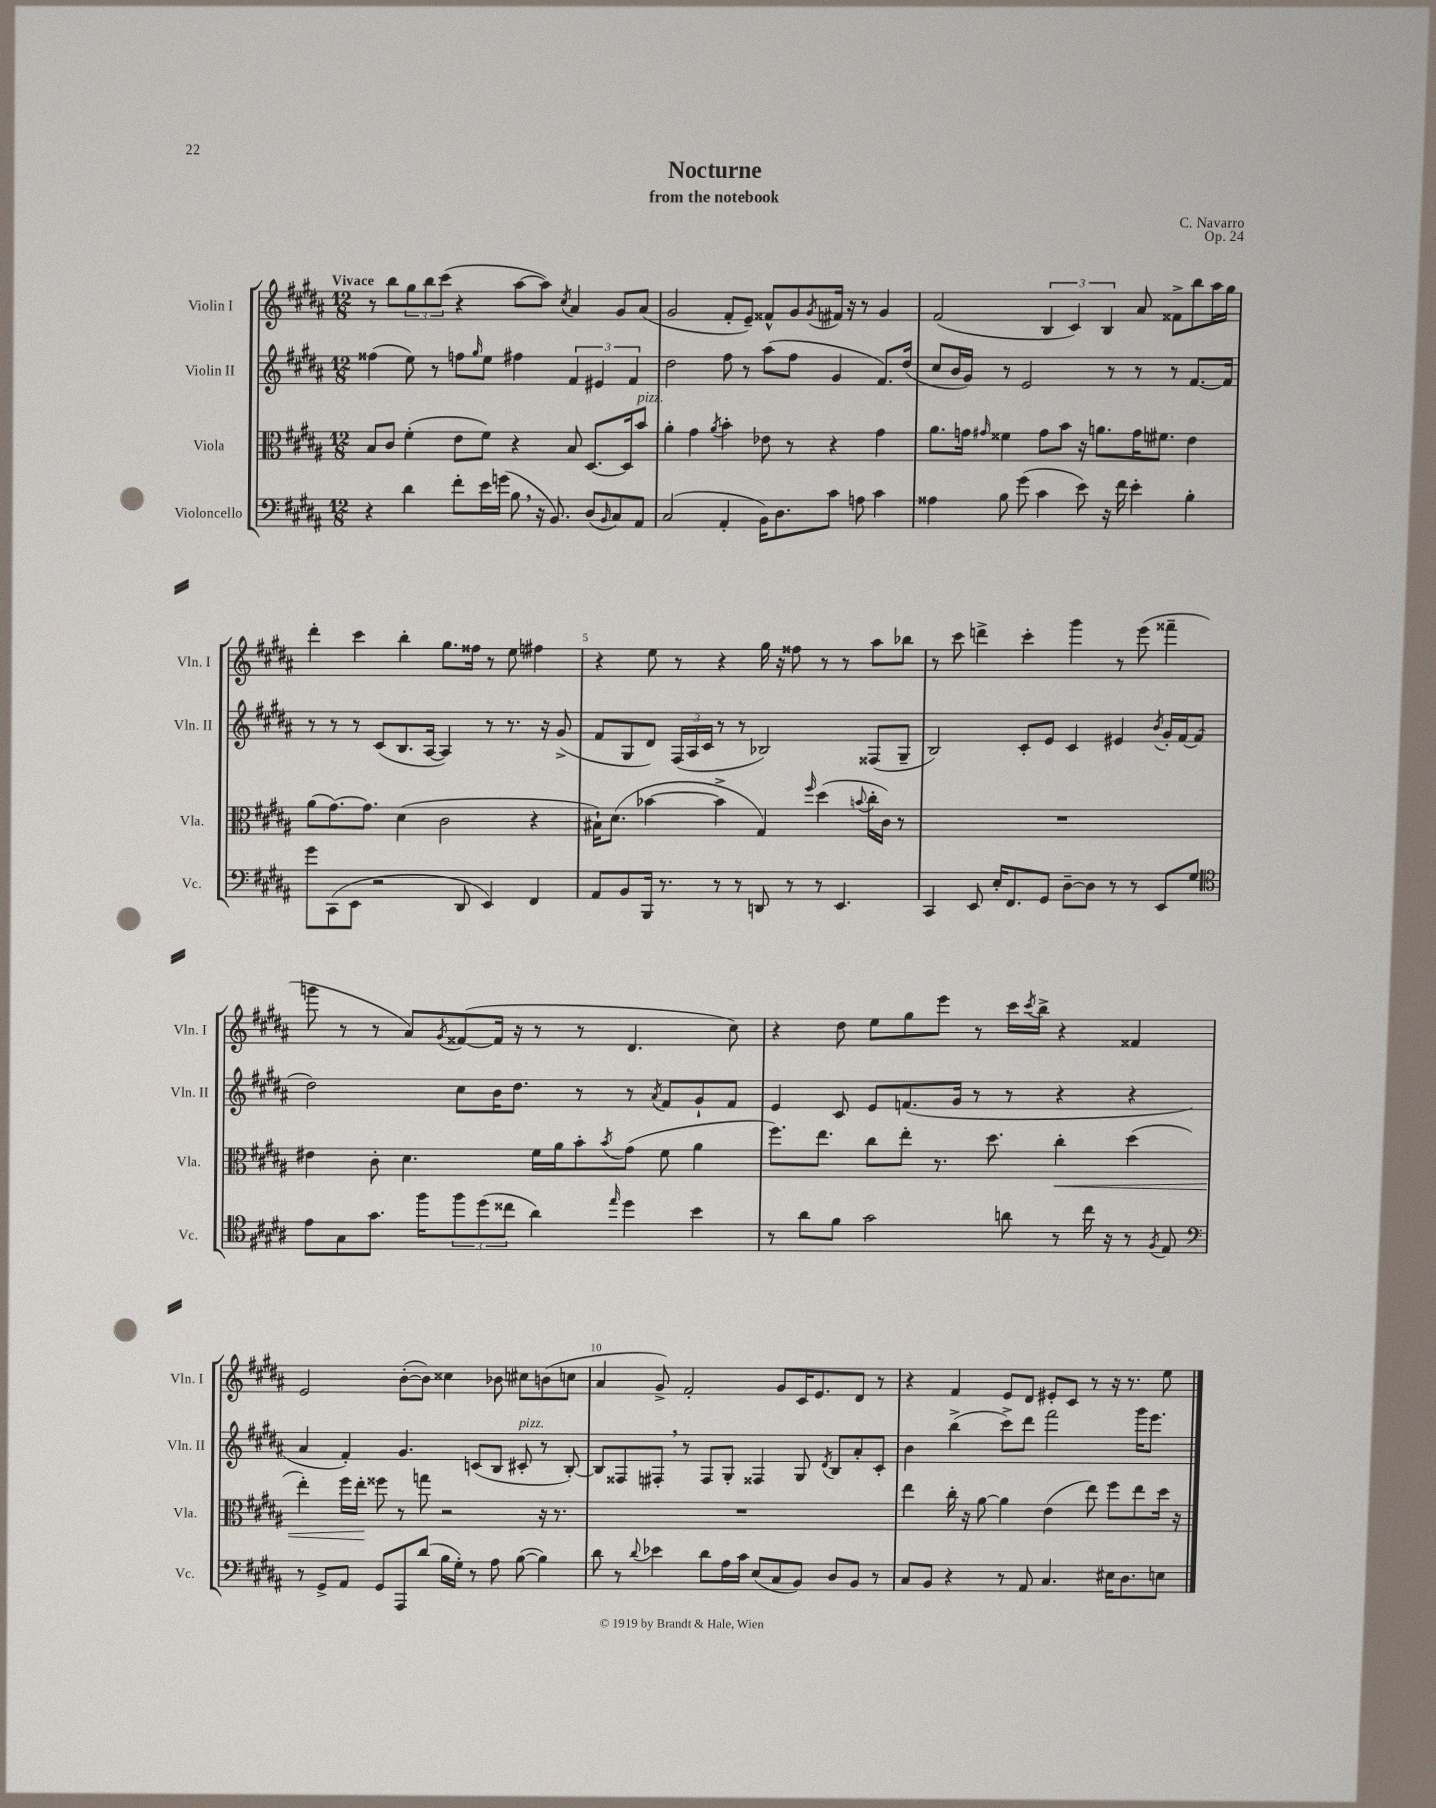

**kern	**kern	**dynam	**kern	**kern
*part4	*part3	*part3	*part2	*part1
*staff4	*staff3	*staff3	*staff2	*staff1
*I"Violoncello	*I"Viola	*	*I"Violin II	*I"Violin I
*I'Vc.	*I'Vla.	*	*I'Vln. II	*I'Vln. I
*clefF4	*clefC3	*	*clefG2	*clefG2
*k[f#c#g#d#a#]	*k[f#c#g#d#a#]	*	*k[f#c#g#d#a#]	*k[f#c#g#d#a#]
*M12/8	*M12/8	*	*M12/8	*M12/8
=1	=1	=1	=1	=1
!	!	!	!	!LO:TX:a:B:t=Vivace
4r	8B/L	.	(4ff##X\	8r
.	8c#/J	.	.	8bb\L
4d#\	(4f#'\	.	8ee\)	12gg#\
.	.	.	.	12bb\
.	.	.	8r	.
.	.	.	.	(12ccc#\J
8f#'\L	8e\L	.	8ffn\L	4r
.	.	.	16qqgg#/	.
16e\L	8f#\J)	.	8ee\J	.
(16gn\JJ	.	.	.	.
8B,\	4r	.	4ff#X\	[8aa#\L
16r	.	.	.	8aa#\J])
8.BB/)	.	.	.	.
.	.	.	.	8qcc#/
.	8B/	.	6f#/	4a#/
(8D#/L	[8.D#/L	.	.	.
.	.	.	6e#X/	.
16qqBB/	.	.	.	.
8C#/)	.	.	.	8g#/L
.	16D#/k]	.	.	.
.	.	.	6f#/	.
!	!LO:TX:a:i:t=pizz.	!	!	!
8AA#/J	8b/J	.	.	(8a#/J
=2	=2	=2	=2	=2
(2C#/	4a#'\	.	2dd#\	2g#/
.	4g#\	.	.	.
.	8qa#/	.	.	.
4AA#'/	4b'\	.	8ff#\	8f#'/L
.	.	.	8r	8e~/J)
16BB\KL)	8e-X\	.	(8aa#\L	8f##X^^/L
8.D#\	.	.	.	.
.	8r	.	8ff#\J	8g#/
.	.	.	.	8qg#/
8c#\J	4r	.	4g#/	16f#X/Jk
.	.	.	.	16r
8An\	.	.	.	8r
4c#\	4g#\	.	8.f#/L)	4g#/
.	.	.	(16dd#/Jk	.
=3	=3	=3	=3	=3
4A##X\	8.a#\L	.	8cc#/L	(2f#/
.	.	.	16b/L	.
.	16gn\Jk	.	16g#/JJ)	.
.	16qqg#X/	.	.	.
8B\	4f##X\	.	8r	.
(8g#\	.	.	2e/	.
4c#\	8g#\L	.	.	6B/
.	8b\J	.	.	.
.	.	.	.	6c#/)
8e\)	16r	.	.	.
.	8.an\L	.	.	.
.	.	.	.	6B/
16r	.	.	8r	.
16f#\	.	.	.	.
4e'\	16g#\K	.	8r	8a#/
.	8.f#X\J	.	.	.
.	.	.	8r	8f##X^\L
4B'\	4e\	.	[8.f#/L	8bb\
.	.	.	.	16aa#\L
.	.	.	16f#/Jk]	16gg#\JJ
!!LO:LB:g=z
=4	=4	=4	=4	=4
8g#\L	(8a#\L	.	8r	4ddd#'\
(8CC#\	[8.g#\)	.	8r	.
8EE\J	.	.	8r	4ccc#\
.	8.g#\J]	.	.	.
2r	.	.	(8c#/L	.
.	(4d#\	.	8.B/	4bb'\
.	.	.	[16A#/Jk	.
.	2c#\	.	4A#/])	8.gg#\L
8DD#/	.	.	.	.
.	.	.	.	16ff##X\Jk
4EE/)	.	.	8r	8r
.	.	.	8.r	8ee\
4FF#/	4r	.	.	4ff#X\
.	.	.	16r	.
.	.	.	(8g#^/	.
=5	=5	=5	=5	=5
8AA#/L	16B#X`\KL)	.	8f#/L	4r
.	(8.d#\J	.	.	.
8BB/	.	.	8G#/	.
16BBB/Jk	[4b-X\	.	8d#/J)	8ee\
8.r	.	.	.	.
.	.	.	(24F#/LL	8r
.	.	.	24A#/	.
.	.	.	24c#/JJ	.
8r	4b-^\]	.	8r	4r
8r	.	.	8r	.
8DDn/	4G#/)	.	2B-X/)	16gg#\
.	.	.	.	16r
8r	.	.	.	8ff##X\
.	16qqff#/	.	.	.
8r	(4dd#\	.	.	8r
4.EE/	.	.	.	8r
.	8qqbn/	.	.	.
.	16cc#'\LL	.	(8F##X/L	8aa#\L
.	16c#\JJ)	.	.	.
.	8r	.	8G#~/J	8bb-X\J
=6	=6	=6	=6	=6
4CC#/	1.r	.	2B/)	8r
.	.	.	.	8ccc#\
8EE/	.	.	.	4dddn^\
16E'/KL	.	.	.	.
8.FF#/	.	.	.	.
.	.	.	8c#'/L	4ccc#'\
8GG#/J	.	.	8e/J	.
[8D#~\L	.	.	4c#/	4ggg#\
8D#\J]	.	.	.	.
8r	.	.	4e#X/	8r
8r	.	.	.	(8eee\
.	.	.	8qb/	.
8EE/L	.	.	16g#'/LL	4fff##X~\
.	.	.	[16f#/J	.
8G#/J	.	.	(8f#/J]	.
!!LO:LB:g=z
=7	=7	=7	=7	=7
*clefC4	*	*	*	*
8e\L	4e#X\	.	2dd#\)	8gggn\
8G#\	.	.	.	8r
8.g#\J	8c#'\	.	.	8r
.	4.d#\	.	.	8a#/L)
16ff#\KL	.	.	.	.
.	.	.	.	8qg#/
12ff#\	.	.	8cc#\L	([8f##X/
(12dd#\	.	.	.	.
.	.	.	16b\K	16f##/Jk]
12cc##X\J	.	.	.	.
.	.	.	8.dd#\J	16r
4a#\)	16f#\LL	.	.	8r
.	16a#\J	.	.	.
.	8b'\	.	8r	8r
16qqee/	8qb/	.	.	.
4dd#\	(8g#\J	.	8r	4.d#/
.	.	.	8qa#/	.
.	8f#\	.	8f#/L	.
4b\	4a#\	.	8g#`/	.
.	.	.	8f#/J	8cc#\)
=8	=8	=8	=8	=8
8r	8.ff#\L)	.	4e/	4r
8a#\L	.	.	.	.
.	8.ee\J	.	.	.
8f#\J	.	.	8c#/	8dd#\
2g#\	8cc#\L	.	8e/L	8ee\L
.	8ee'\J	.	(8.fn/	8gg#\
.	8.r	.	.	8eee\J
.	.	.	16g#/Jk	.
.	.	.	8r	8r
.	8.dd#\	.	.	.
8an\	.	.	8r	16ccc#\LL
.	.	.	.	8qccc#/
.	.	.	.	16bb^\JJ
!	!	!LO:HP:b	!	!
8r	4cc#'\	<	4r	4r
16cc#\	.	.	.	.
16r	.	.	.	.
8r	(4dd#\	.	4r	4f##X/
8qF#/	.	.	.	.
8E/	.	.	.	.
!!LO:LB:g=z
=9	=9	=9	=9	=9
*clefF4	*	*	*	*
8r	4ee'\)	.	4a#/	2e/
8GG#^/L	.	.	.	.
8AA#/J	16ff#\LL	.	4f#'/)	.
.	16ee'\JJ	.	.	.
8GG#/L	8ff##X\	[	.	.
8AAA#/	8r	.	4.g#/	([8b'\L
(8d#/J	8ggn\	.	.	8b\J])
16B\LL	2r	.	.	4cc##X\
16G#'\JJ)	.	.	.	.
8r	.	.	(8cn/L	.
8A#\	.	.	8B/J	8b-X\
!	!	!	!LO:TX:a:i:t=pizz.	!
([8B\	.	.	8c#X'/	8cc#X\L
4B\])	16r	.	8r	(8bn\
.	8.r	.	.	.
.	.	.	[8B'/)	8ccn\J
=10	=10	=10	=10	=10
8d#\	1.r	.	8B/L]	4a#/
8r	.	.	8F##X/	.
8qqd#/	.	.	.	.
4e-X\	.	.	8F#X',/J	8g#^/)
.	.	.	8r	2f#'/
8d#\L	.	.	8F#/L	.
16A#\L	.	.	8G#'/J	.
16c#\JJ	.	.	.	.
(8E/L	.	.	4F##X/	.
8C#/	.	.	.	8g#/L
8BB/J)	.	.	8G#/	16c#/K
.	.	.	.	8.e/
.	.	.	8qd#/	.
8D#/L	.	.	8B/L	.
8BB/J	.	.	8a#'/	8d#/J
8r	.	.	8c#'/J	8r
=11	=11	=11	=11	=11
8C#/L	4ee\	.	4b\	4r
8BB/J	.	.	.	.
4r	16cc#'\	.	(4bb^\	4f#/
.	16r	.	.	.
.	[8a#\	.	.	.
8r	4a#\]	.	8ccc#^\L)	8e/L
8AA#/	.	.	8ddd#\J	8d#/J
4.C#/	(4e\	.	2fff#\	8e#X'/L
.	.	.	.	8c#/J
.	8ee\)	.	.	8r
16E#X\KL	8ff#\L	.	.	16r
8.D#\	.	.	.	8.r
.	8ee\	.	16ggg#\KL	.
.	.	.	8.eee\J	.
8En\J	16dd#\Jk	.	.	8ee\
.	16r	.	.	.
==	==	==	==	==
*-	*-	*-	*-	*-
